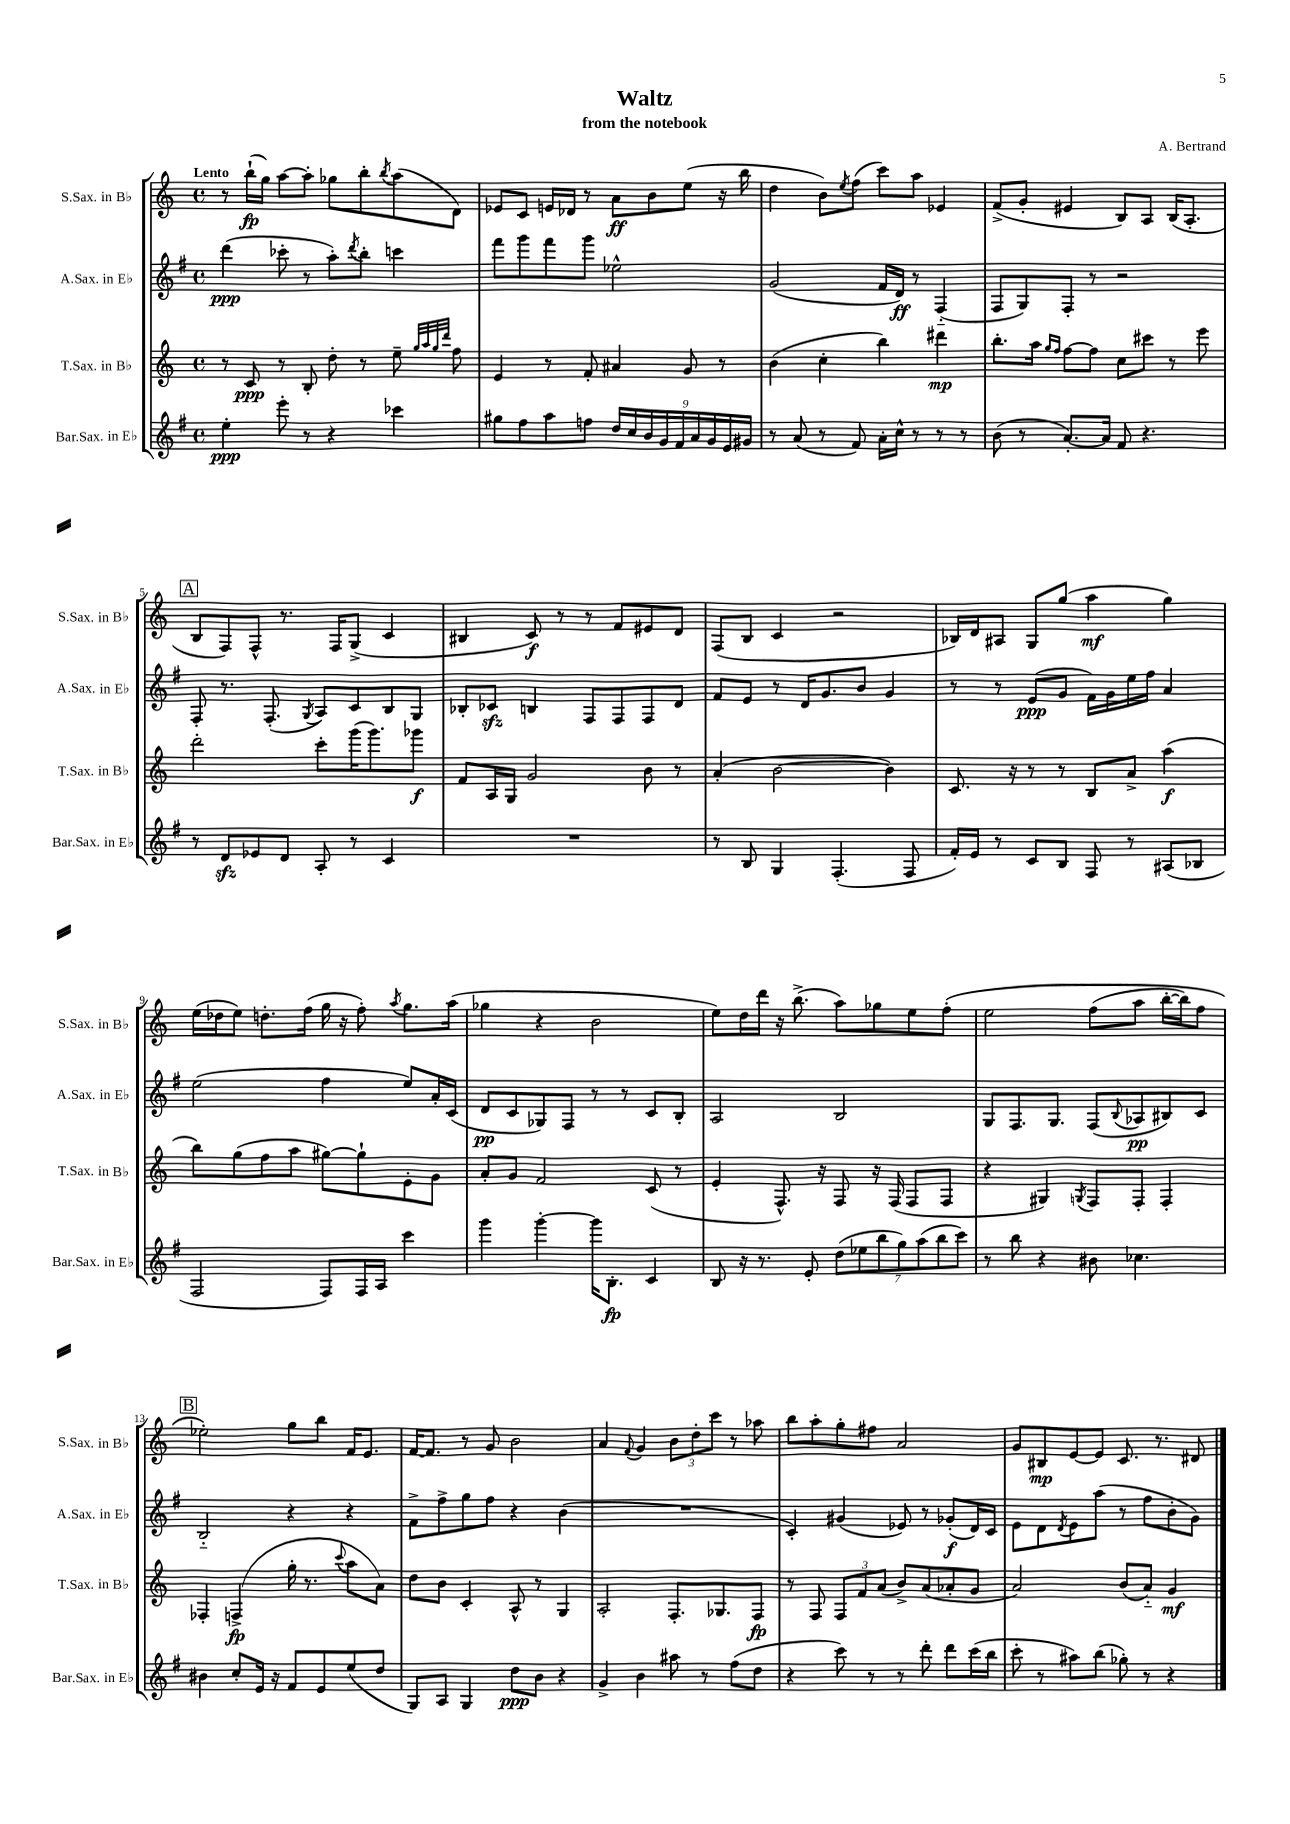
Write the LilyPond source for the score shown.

\header { title = "Waltz" composer = "A. Bertrand" subtitle = "from the notebook" }
<<
\new StaffGroup <<
\new Staff = "s0" \with { instrumentName = "S.Sax. in Bb" shortInstrumentName = "S.Sax. in Bb" } {
    \clef treble \key c \major \defaultTimeSignature \time 4/4 \tempo "Lento"
    r8 b''16-!\fp( g''16) a''8~ a''8-. ges''8 b''8-. \acciaccatura { b''8 } a''8( d'8) |
    ees'8 c'8 e'16 des'16 r8 a'8\ff b'8 e''8( r16 b''16 |
    d''4 b'8) \acciaccatura { e''8 } f''8( c'''8) a''8 ees'4 |
    f'8->( g'8-. eis'4 b8) a8 b16( a8.-. |
    \mark \markup { \box "A" } b8 f8) f8-^ r8. f16 g8->( c'4 |
    bis4 c'8\f) r8 r8 f'8 eis'8 d'8 |
    f8( b8 c'4 r2 |
    bes16) d'16 ais8 g8 g''8( a''4\mf g''4) |
    e''16( des''16 e''8) d''8.-. f''16( g''16 r16 f''8-.) \acciaccatura { a''8 } g''8. a''16( |
    ges''4 r4 b'2 |
    e''8) d''16 d'''16 r16 b''8.->( a''8) ges''8 e''8 f''8-.\( |
    e''2 f''8( a''8 b''16~-. b''16) f''8 |
    \mark \markup { \box "B" } ees''2-.\) g''8 b''8 f'16 e'8. |
    f'16~ f'8. r8 g'8 b'2 |
    a'4 \appoggiatura { f'8 } g'4 \tuplet 3/2 { b'8 d''8-. c'''8 } r8 aes''8 |
    b''8 a''8-. g''8-. fis''8 a'2 |
    g'8 bis8\mp e'8~ e'8 c'8. r8. dis'8 \bar "|." |
}
\new Staff = "s1" \with { instrumentName = "A.Sax. in Eb" shortInstrumentName = "A.Sax. in Eb" } {
    \clef treble \key g \major \defaultTimeSignature \time 4/4
    d'''4\ppp( ces'''8-. r8 a''8-.) \acciaccatura { d'''8 } b''8-. c'''4 |
    fis'''8 g'''8 fis'''8 g'''8 ees''2-^ |
    g'2( fis'16 d'16\ff) r8 fis4-_( |
    fis8 g8) fis8-. r8 r2 |
    \mark \markup { \box "A" } fis8-. r8. fis8.-.( \acciaccatura { g8 } a8) c'8 b8 g8 |
    bes8-. ces'8\sfz b4 fis8 fis8 fis8 d'8 |
    fis'8 e'8 r8 d'16 g'8. b'8 g'4 |
    r8 r8 e'8\ppp( g'8 fis'16) g'16 e''16 fis''16 a'4 |
    e''2( fis''4 e''8) a'16-. c'16( |
    d'8\pp c'8 ges8) fis8 r8 r8 c'8 b8-. |
    a2 b2 |
    g8 fis8. g8. fis8( \appoggiatura { b8 } aes8\pp bis8) c'8 |
    \mark \markup { \box "B" } b2-_ r4 r4 |
    fis'8-> fis''8-> g''8 fis''8 r4 b'4( |
    R1 |
    c'4-.) gis'4( ees'8) r8 ges'8-.\f( d'16) c'16 |
    e'8 d'8 \acciaccatura { d'8 } e'8 a''8( r8 fis''8 b'8-. g'8) \bar "|." |
}
\new Staff = "s2" \with { instrumentName = "T.Sax. in Bb" shortInstrumentName = "T.Sax. in Bb" } {
    \clef treble \key c \major \defaultTimeSignature \time 4/4
    r8 c'8\ppp r8 b8-. d''8-. r8 e''8-- \grace { g''32 a''32 g''32 d'''32 } f''8 |
    e'4 r8 f'8-. ais'4 g'8 r8 |
    b'4( c''4-. b''4) dis'''4\mp |
    b''8.-. a''16 \grace { g''16 f''16 } f''8~ f''8 c''8 cis'''8 r8 e'''8 |
    \mark \markup { \box "A" } d'''2-. c'''8-. g'''16( g'''8.) ges'''8\f |
    f'8 a16 g16 g'2 b'8 r8 |
    a'4-.( b'2~ b'4) |
    c'8. r16 r8 r8 b8 a'8-> a''4\f( |
    b''8) g''8( f''8 a''8 gis''8~) gis''8-! e'8-. g'8 |
    a'8-. g'8 f'2 c'8( r8 |
    e'4-. f8.-^) r16 f8 r16 f16( f8 f8 |
    r4 gis4) \acciaccatura { g8 } f8 f8-. f4-. |
    \mark \markup { \box "B" } fes4-. f4->\fp( g''16-. r8. \appoggiatura { c'''8 } a''8 a'8) |
    d''8 b'8 c'4-. a8-^ r8 g4 |
    a2-. f8.-. ges8. f8\fp |
    r8 f8 \tuplet 3/2 { f8 f'8 a'8( } b'8->) a'8( aes'8-. g'8 |
    a'2) b'8( a'8-_) g'4\mf \bar "|." |
}
\new Staff = "s3" \with { instrumentName = "Bar.Sax. in Eb" shortInstrumentName = "Bar.Sax. in Eb" } {
    \clef treble \key g \major \defaultTimeSignature \time 4/4
    e''4-.\ppp e'''8-. r8 r4 ces'''4 |
    gis''8 fis''8 a''8 f''8 \tuplet 9/8 { d''16 c''16 b'16 g'16 fis'16 a'16 g'16 e'16 gis'16 } |
    r8 a'8( r8 fis'8) a'16-. c''16-^ r8 r8 r8 |
    b'8( r8 a'8.~-.) a'16 fis'8 r4. |
    \mark \markup { \box "A" } r8 d'8\sfz ees'8 d'8 a8-. r8 c'4 |
    R1 |
    r8 b8 g4 fis4.-.( fis8 |
    fis'16-.) e'16 r8 c'8 b8 fis8 r8 ais8( bes8 |
    fis2 fis8) fis16 a16 c'''4 |
    g'''4 g'''4~-. g'''16 b8.-.\fp c'4 |
    b8 r16 r8. e'8-. \tuplet 7/4 { d''8( ees''8 b''8 g''8) a''8( b''8 c'''8) } |
    r8 b''8 r4 bis'8 ces''4. |
    \mark \markup { \box "B" } bis'4 c''8-. e'16 r16 fis'8 e'8 e''8( d''8 |
    g8) a8 g4 d''8\ppp b'8 r4 |
    g'4-> b'4 ais''8 r8 fis''8( d''8 |
    r4 c'''8) r8 r8 d'''8-. d'''8 c'''16( b''16 |
    c'''8-. r8 ais''8) b''8( ges''8-.) r8 r4 \bar "|." |
}
>>
>>
